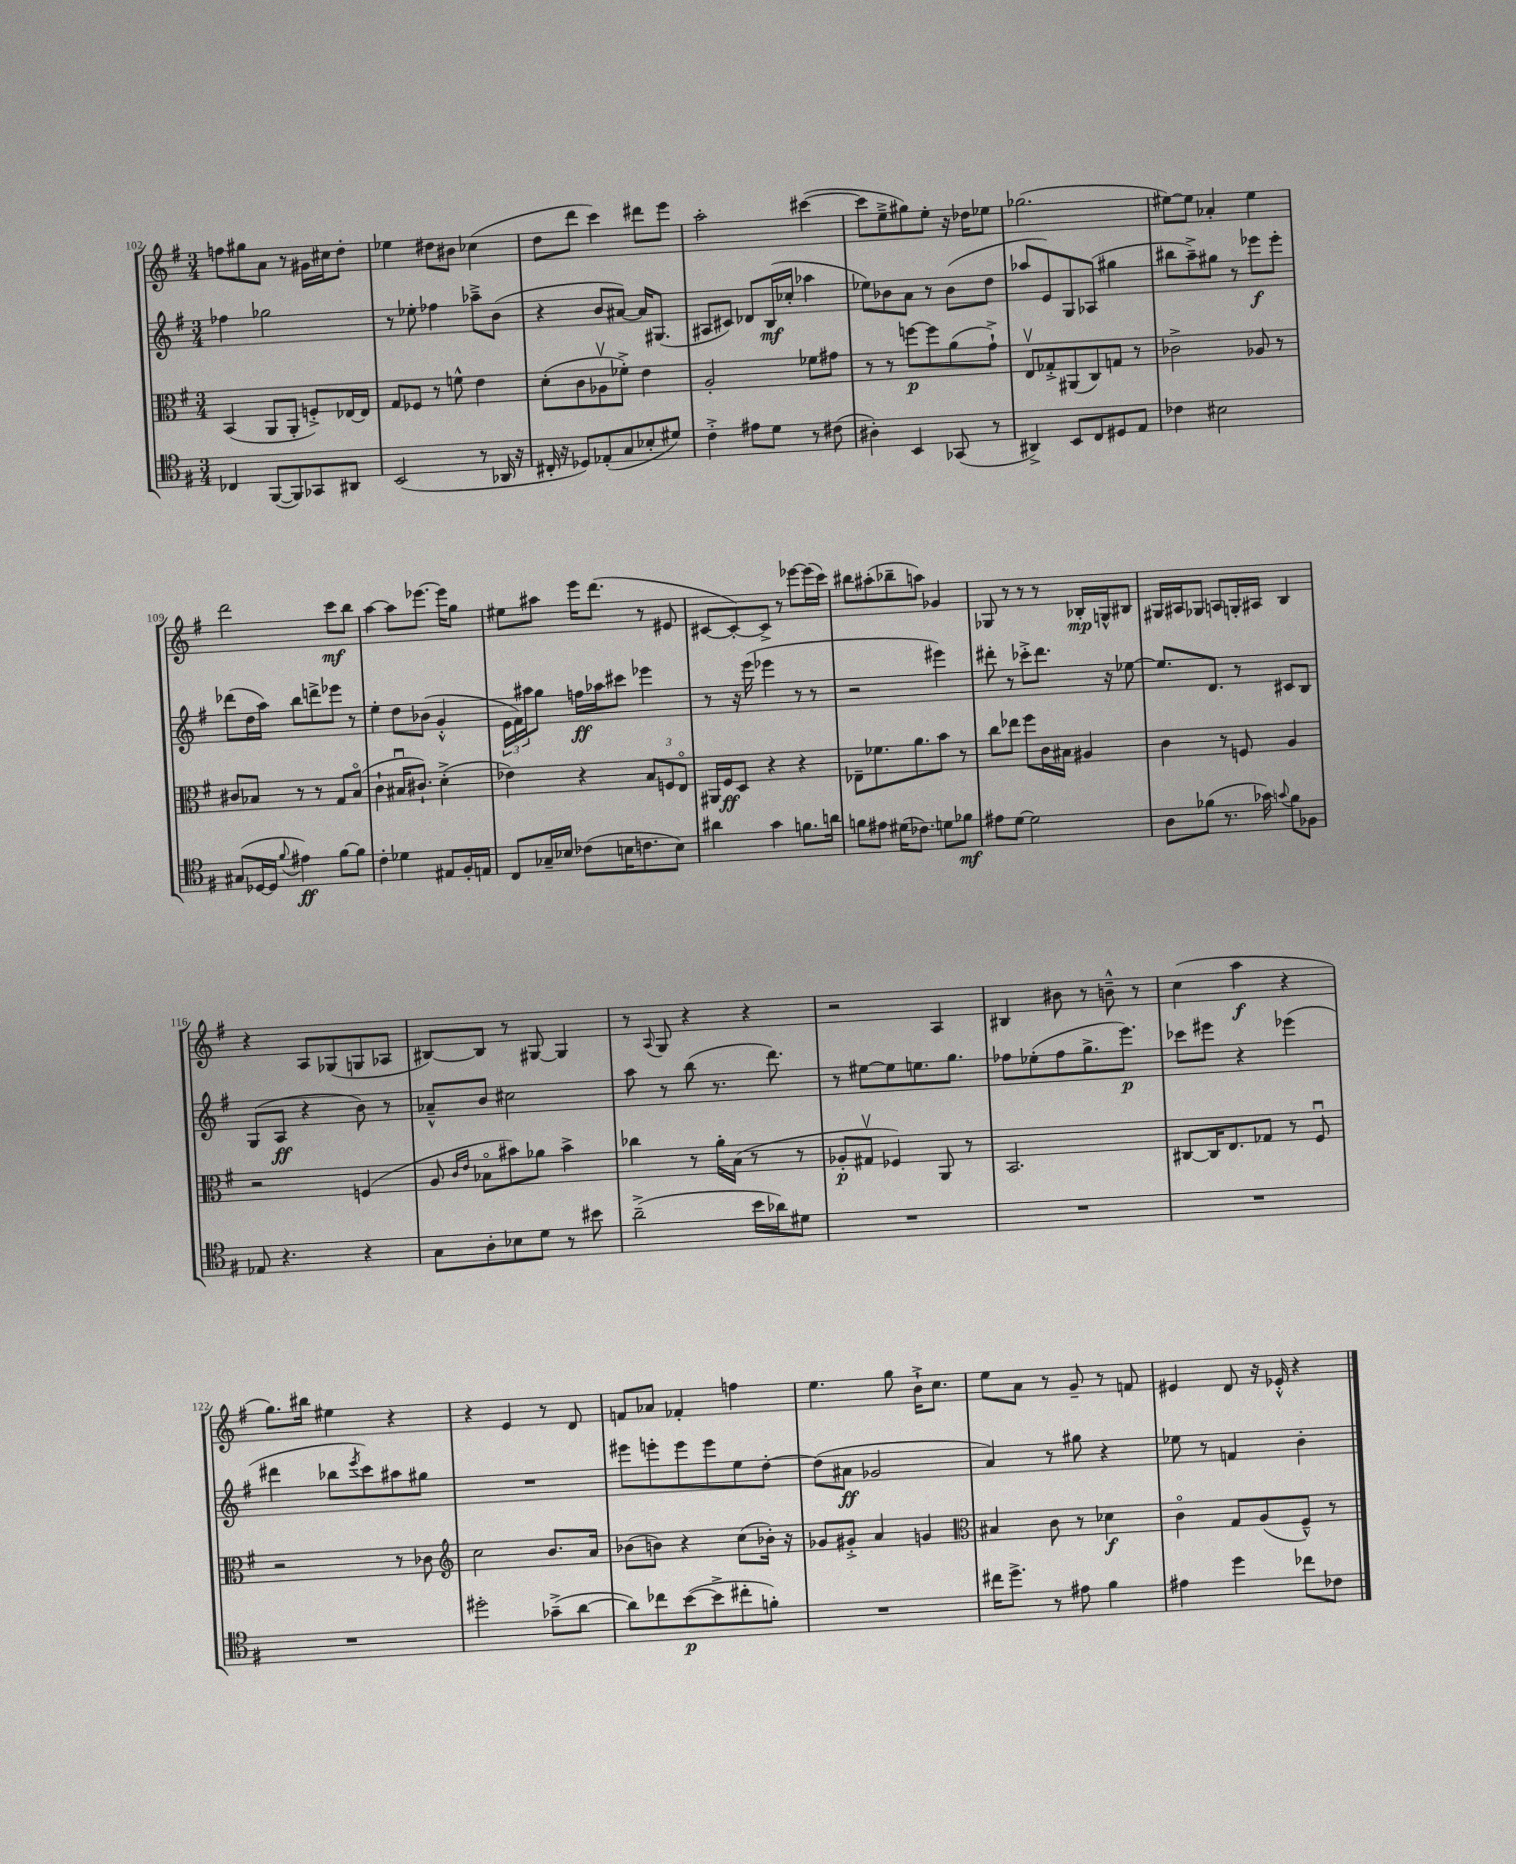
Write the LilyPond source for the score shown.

<<
\new StaffGroup <<
\new Staff = "s0" {
    \clef treble \key g \major \numericTimeSignature \time 3/4
    f''8 gis''8 a'8 r8 gis'16 cis''16 d''8-. |
    ees''4 dis''8 bis'8 ces''4( |
    d''8 d'''8 c'''4) dis'''8 e'''8 |
    a''2-. cis'''4~( |
    cis'''8 e''8---> gis''8) e''8-. r16 des''16 ees''8 |
    ges''2.( |
    eis''8~) eis''8 aes'4-. eis''4 |
    d'''2 c'''8\mf b''8 |
    a''4~ a''8 ees'''8.~ ees'''16 g''8 |
    eis''8 ais''8 e'''16 d'''8.( r8 eis'8 |
    cis'8~ cis'8~-.) cis'8-> r8 ees'''8~ ees'''16( c'''16) |
    bis''8 ais''8-.( bes''8-- a''8) ges'4 |
    ges8 r8 r8 r8 bes16-.\mp g16-^ bis8 |
    gis16 ais16 ges8 a8 g16-. ais16 b4 |
    r4 a8 ges8( g8 aes8 |
    bis8~) bis8 r8 gis8~ gis4 |
    r8 \appoggiatura { a8 } g8 r4 r4 |
    r2 a4 |
    bis4 bis'8 r8 b'8---^ r8 |
    c''4( a''4\f r4 |
    g''8.) bis''16 eis''4 r4 |
    r4 e'4 r8 d'8 |
    f'8 aes'8 fes'4-. f''4 |
    e''4. g''8 b'16-!-> c''8. |
    e''8 a'8 r8 g'8-- r8 f'8 |
    eis'4 d'8 r16 ees'16-.-^ r4 \bar "|." |
}
\new Staff = "s1" {
    \clef treble \key g \major \numericTimeSignature \time 3/4
    fes''4 ges''2 |
    r8 ees''8-. fes''4 aes''8---> b'8( |
    r4 b'8 ais'8~) ais'16 gis8.( |
    ais8 cis'8) des'8 b16\mf( ces''16-. aes''4 |
    ees''8) bes'8 a'8 r8 bes'8( d''8 |
    aes''8 e'8) g8 aes8( gis''4 |
    bis''8 a''8--->) gis''8 r8 ees'''8\f ees'''8-. |
    des'''8( d''16 a''16) b''8 d'''8-> ees'''8 r8 |
    e''4-. d''8 bes'8( g'4-.-^ |
    \tuplet 3/2 { e'16 fis'16) ais''16 } g''8 f''16\ff aes''16 cis'''8 ees'''4 |
    r8 r16 e'''16( ees'''4 r8 r8 |
    r2 eis'''4) |
    dis'''8-. r8 ces'''8-.-> dis'''8. r16 ees''8~ |
    ees''8. d'8. r8 cis'8 b8 |
    g8( a8\ff r4 b'8) r8 |
    aes'8---^ b'8 cis''2 |
    a''8 r8 b''8( r8. d'''8.) |
    r8 eis''8~ eis''8 e''8. g''8. |
    fes''8 ees''8-.( fes''8 g''8.-> e'''8.\p) |
    ces'''8 eis'''8 r4 ees'''4( |
    dis'''4 bes''8 \acciaccatura { e'''8 } c'''8) ais''8 gis''8 |
    R2. |
    eis'''8 e'''8-. e'''8 e'''8 e''8 d''8~-. |
    d''8( ais'8\ff ges'2 |
    a'4) r8 gis''8 r4 |
    ees''8 r8 f'4 b'4-. \bar "|." |
}
\new Staff = "s2" {
    \clef alto \key g \major \numericTimeSignature \time 3/4
    b,4( a,8 a,8-. f8-.->) ees16~ ees16 |
    g8 fes8 r8 f'8-^ e'4 |
    d'8-.( c'8 aes8\upbow fes'8-.->) e'4 |
    a2-. fes'8 gis'8 |
    r8 r8 f''8~\p f''8 a'8( g'8-!->) |
    e8\upbow ges8-.-> ais,8( c8) g8 r8 |
    ces'2-> aes8 r8 |
    cis'8 bes8 r8 r8 g8 bes8\flageolet( |
    c'4-! bis16\downbow cis'8.-!) d'4-.->( |
    ees'4) r4 \tuplet 3/2 { b8 f8 e8\flageolet } |
    ais,16 fis16\ff d8 r4 r4 |
    ees8-- fes'8. a'8. b'8 r8 |
    c''8 ees''8 fis''8 c'16 bis16 ais4 |
    c'4 r8 f8 a4 |
    r2 f4( |
    a8 \grace { c'16 e'16 } bes8\flageolet bis'8) aes'8 bis'4-> |
    ces''4 r8 a'16-. b16( r8 r8 |
    aes8-.\p gis8\upbow fes4) a,8 r8 |
    b,2. |
    cis8~ cis16 e8. ges8 r8 fis8\downbow |
    r2 r8 ces'8 |
    \clef treble c''2 b'8. a'16 |
    bes'8( b'8) r4 c''8( bes'16-.) r16 |
    ges'8 gis'8-.-> a'4 g'4 |
    \clef alto bis4 c'8 r8 des'4\f |
    c'4\flageolet g8 a8( fis8---^) r8 \bar "|." |
}
\new Staff = "s3" {
    \clef tenor \key g \major \numericTimeSignature \time 3/4
    ces4 fis,8~( fis,8) ges,8 ais,8 |
    b,2( r8 aes,16 r16 |
    cis16-. r16 des8) ees8-.( g8 bes8-. dis'8) |
    c'4-.-> eis'8 d'8 r8 cis'8( |
    ais4-.) b,4 ges,8( r8 |
    ais,4->) b,8 c8 dis8 e8 |
    ces'4 bis2 |
    gis8( des16~ des16 \appoggiatura { fis'8 } eis'4\ff) fis'8~ fis'8 |
    c'4-. des'4 eis8 fis16-. e16 |
    c8 ges16-- bes16 ces'8( b16 c'8. b8) |
    ais'4 g'4 f'8. a'16 |
    f'8 eis'8 dis'16( ces'8.) d'8 fes'8\mf |
    eis'8 d'8~ d'2 |
    a8 fes'8( r8. ges'16) \appoggiatura { g'8 } fes'8 fes8 |
    ees8 r4. r4 |
    g8 a8-. bes8 d'8 r8 bis'8 |
    a'2--->( b'16 aes'16) dis'8 |
    R2. |
    R2. |
    R2. |
    R2. |
    dis''2-. ges'8--->( a'8~ |
    a'8) ces''8 b'8~\p( b'8-> cis''8-. f'8-.) |
    R2. |
    cis''16 d''8.-> r8 eis'8 fis'4 |
    eis'4 d''4 ces''8 ces'8 \bar "|." |
}
>>
>>
\layout { \context { \Score currentBarNumber = #102 } }
